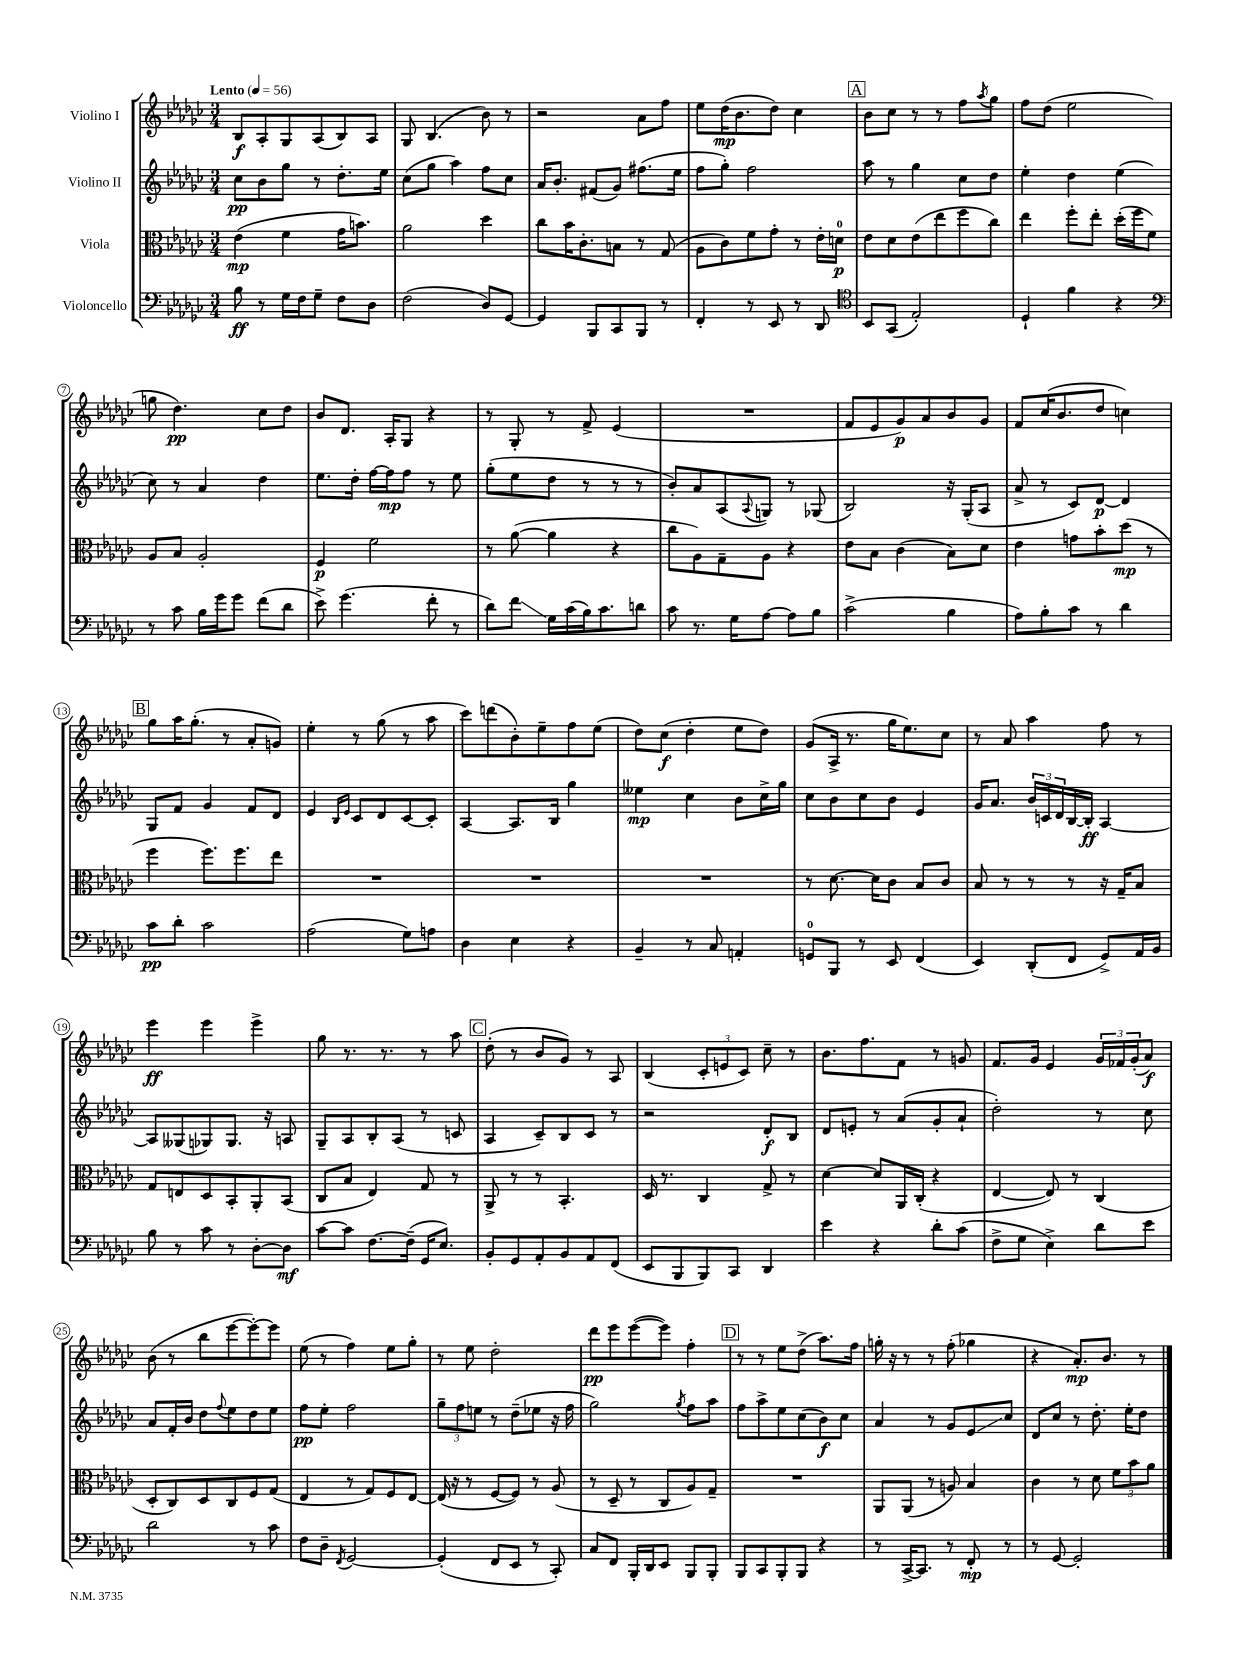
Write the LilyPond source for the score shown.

<<
\new StaffGroup <<
\new Staff = "s0" \with { instrumentName = "Violino I" } {
    \clef treble \key ges \major \numericTimeSignature \time 3/4 \tempo "Lento" 4 = 56
    bes8\f aes8-. ges8 aes8( bes8) aes8 |
    ges8 bes4.( bes'8) r8 |
    r2 aes'8 f''8 |
    ees''8 des''16\mp( bes'8. des''8) ces''4 |
    \mark \markup { \box "A" } bes'8 ces''8 r8 r8 f''8 \acciaccatura { aes''8 } ges''8 |
    f''8 des''8( ees''2 |
    g''8 des''4.\pp) ces''8 des''8 |
    bes'8 des'8. aes16-. ges8 r4 |
    r8 ges8-. r8 f'8-> ees'4( |
    R2. |
    f'8 ees'8 ges'8\p) aes'8 bes'8 ges'8 |
    f'8 ces''16( bes'8. des''8 c''4) |
    \mark \markup { \box "B" } ges''8 aes''16 ges''8.-.( r8 aes'8-. g'8) |
    ees''4-. r8 ges''8( r8 aes''8 |
    ces'''8) d'''8( bes'8-.) ees''8-- f''8 ees''8( |
    des''8) ces''8\f( des''4-. ees''8 des''8) |
    ges'8( aes16-> r8. ges''16 ees''8.) ces''8 |
    r8 aes'8 aes''4 f''8 r8 |
    ees'''4\ff ees'''4 ees'''4-> |
    ges''8 r8. r8. r8 aes''8 |
    \mark \markup { \box "C" } des''8-.( r8 bes'8 ges'8) r8 aes8 |
    bes4( \tuplet 3/2 { ces'8-. e'8 ces'8) } ces''8-- r8 |
    bes'8. f''8. f'8 r8 g'8 |
    f'8. ges'16 ees'4 \tuplet 3/2 { ges'16 fes'16 ges'16-.( } aes'8\f) |
    bes'8( r8 bes''8 ees'''8~ ees'''8~-.) ees'''8 |
    ees''8( r8 f''4) ees''8 ges''8-. |
    r8 ees''8 des''2-. |
    des'''8\pp ees'''8 ees'''8~( ees'''8) f''4-. |
    \mark \markup { \box "D" } r8 r8 ees''8 des''8->( aes''8.) f''16 |
    g''16-. r16 r8 r8 f''8-.( ges''4 |
    r4 aes'8.-.\mp) bes'8. r8 \bar "|." |
}
\new Staff = "s1" \with { instrumentName = "Violino II" } {
    \clef treble \key ges \major \numericTimeSignature \time 3/4
    ces''8\pp bes'8 ges''8 r8 des''8.-. ees''16 |
    ces''8( ges''8 aes''4) f''8 ces''8 |
    aes'16 bes'8.-. fis'8( ges'8) fis''8.( ees''16 |
    f''8 ges''8-.) f''2 |
    \mark \markup { \box "A" } aes''8 r8 ges''4 ces''8 des''8 |
    ees''4-. des''4 ees''4( |
    ces''8) r8 aes'4 des''4 |
    ees''8. des''16-. f''16~ f''16\mp f''8 r8 ees''8 |
    ges''8-.( ees''8 des''8 r8 r8 r8 |
    bes'8-.) aes'8 aes8( \appoggiatura { aes8 } g8) r8 ges8( |
    bes2) r16 ges16-.( aes8 |
    aes'8-> r8 ces'8) des'8~\p des'4 |
    \mark \markup { \box "B" } ges8 f'8 ges'4 f'8 des'8 |
    ees'4 \grace { bes16 ees'16 } ces'8 des'8 ces'8~ ces'8-. |
    aes4~ aes8. bes16 ges''4 |
    eeses''4\mp ces''4 bes'8 ces''16-> ges''16 |
    ces''8 bes'8 ces''8 bes'8 ees'4 |
    ges'16 aes'8. \tuplet 3/2 { bes'16 c'16 des'16 } bes16~ bes16-.\ff aes4~ |
    aes8 geses8( ges8) ges8. r16 a8 |
    ges8-- aes8 bes8-. aes8( r8 c'8 |
    \mark \markup { \box "C" } aes4 ces'8--) bes8 ces'8 r8 |
    r2 des'8-.\f bes8 |
    des'8 e'8-. r8 aes'8( ges'8-. aes'8-! |
    des''2-.) r8 ces''8 |
    aes'8 f'16-. bes'16 des''8 \appoggiatura { f''8 } ees''8 des''8 ees''8 |
    f''8\pp ees''8-. f''2 |
    \tuplet 3/2 { ges''8-- f''8 e''8 } r8 des''8--( ees''8 r16 f''16 |
    ges''2) \acciaccatura { ges''8 } f''8 aes''8 |
    \mark \markup { \box "D" } f''8 aes''8-> ees''8 ces''8( bes'8\f) ces''8 |
    aes'4 r8 ges'8 ees'8\glissando ces''8 |
    des'8 ces''8 r8 des''8.-. ees''16-. des''8 \bar "|." |
}
\new Staff = "s2" \with { instrumentName = "Viola" } {
    \clef alto \key ges \major \numericTimeSignature \time 3/4
    ees'4\mp( f'4 ges'16 b'8.) |
    aes'2 des''4 |
    ces''8 bes'16 ces'8.-. b8 r8 ges8( |
    aes8 ces'8) f'8 ges'8-. r8 ees'16-. d'16-0\p |
    \mark \markup { \box "A" } ees'8 des'8 ees'8( ees''8 f''8 ces''8) |
    ees''4 f''8-. ees''8-. des''16-.( f''16 f'8) |
    aes8 bes8 aes2-. |
    f4\p f'2 |
    r8 aes'8~( aes'4 r4 |
    ces''8 aes8) ges8-- aes8 r4 |
    ees'8 bes8 ces'4( bes8) des'8 |
    ees'4 g'8 bes'8-. des''8\mp( r8 |
    \mark \markup { \box "B" } f''4 f''8.) f''8. ees''8 |
    R2. |
    R2. |
    R2. |
    r8 des'8.~ des'16 ces'8 bes8 ces'8 |
    bes8 r8 r8 r8 r16 ges16-- bes8 |
    ges8 e8 des8 bes,8-. aes,8-. bes,8( |
    ces8 bes8 ees4) ges8 r8 |
    \mark \markup { \box "C" } aes,8-> r8 r8 bes,4.-. |
    des16 r8. ces4 ges8-> r8 |
    des'4~ des'8 aes,16 ces16-.( r4 |
    ees4~ ees8) r8 ces4( |
    des8-. ces8) des8 ces8 f8 ges8( |
    ees4 r8 ges8) f8 ees8~ |
    ees16( r16 r8 f8~ f8) r8 aes8( |
    r8 des8-- r8 ces8 aes8) ges8-- |
    \mark \markup { \box "D" } R2. |
    aes,8 aes,8( r8 a8) bes4 |
    ces'4 r8 des'8 \tuplet 3/2 { f'8 bes'8 aes'8 } \bar "|." |
}
\new Staff = "s3" \with { instrumentName = "Violoncello" } {
    \clef bass \key ges \major \numericTimeSignature \time 3/4
    bes8\ff r8 ges16 f16 ges8-- f8 des8 |
    f2( des8) ges,8~ |
    ges,4 bes,,8 ces,8 bes,,8 r8 |
    f,4-. r8 ees,8 r8 des,8 |
    \mark \markup { \box "A" } \clef tenor bes,8 ges,8( ees2-.) |
    des4-! f'4 r4 |
    \clef bass r8 ces'8 bes16 ges'16 ges'8 f'8( des'8 |
    ees'8->) ges'4.( f'8-. r8 |
    des'8) f'8\glissando ges16 ces'16( bes16) ces'8. d'8 |
    ces'8 r8. ges16 aes8~ aes8 bes8 |
    ces'2->( bes4 |
    aes8) bes8-. ces'8 r8 des'4 |
    \mark \markup { \box "B" } ces'8\pp des'8-. ces'2 |
    aes2( ges8) a8 |
    des4 ees4 r4 |
    bes,4-- r8 ces8 a,4-. |
    g,8-0 bes,,8 r8 ees,8 f,4( |
    ees,4) des,8-.( f,8 ges,8->) aes,16 bes,16 |
    bes8 r8 ces'8 r8 des8~-. des8\mf |
    ces'8~ ces'8 f8.~ f16--( ges,16 ees8.) |
    \mark \markup { \box "C" } bes,8-. ges,8 aes,8-. bes,8 aes,8 f,8( |
    ees,8 bes,,8 bes,,8) ces,8 des,4 |
    ees'4 r4 des'8-. ces'8( |
    f8-> ges8 ees4->) des'8 ees'8 |
    des'2 r8 ces'8 |
    f8 des8-- \acciaccatura { f,8 } ges,2~ |
    ges,4-.( f,8 ees,8 r8 ces,8-.) |
    ces8 f,8 bes,,16-. des,16 ees,8 bes,,8 bes,,8-. |
    \mark \markup { \box "D" } bes,,8 ces,8 bes,,8-. bes,,8 r4 |
    r8 ces,16~-> ces,8. r8 f,8-.\mp r8 |
    r8 ges,8~ ges,2-. \bar "|." |
}
>>
>>
\layout { \context { \Score \override BarNumber.stencil = #(make-stencil-circler 0.1 0.3 ly:text-interface::print) } }
